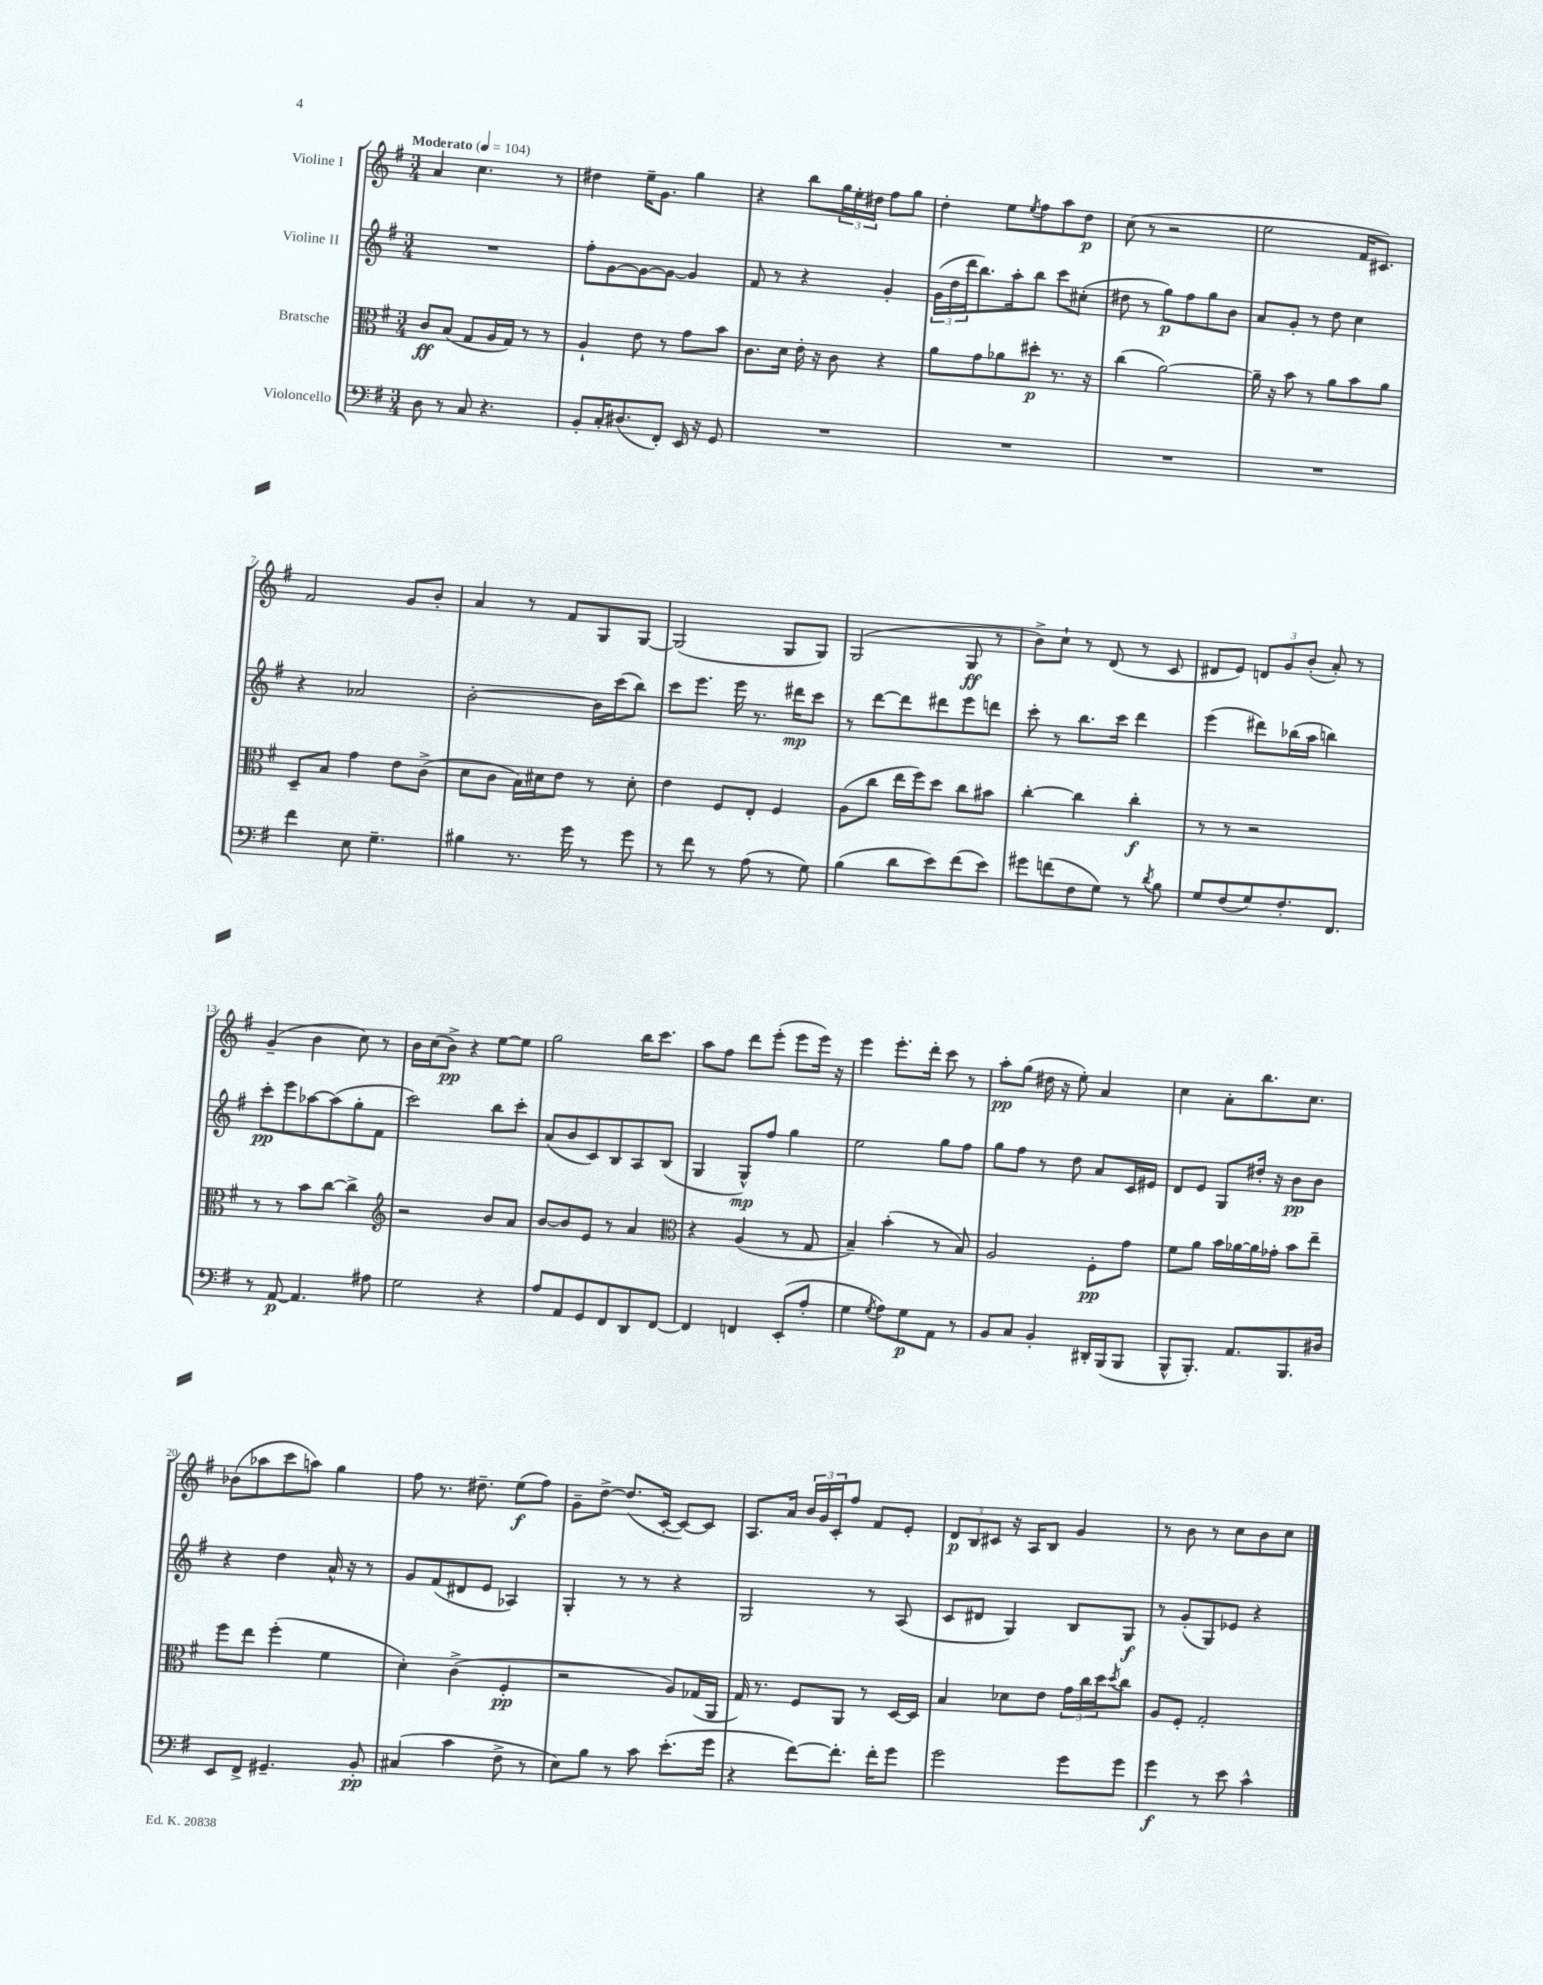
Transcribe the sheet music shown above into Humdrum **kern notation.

**kern	**dynam	**kern	**dynam	**kern	**dynam	**kern	**dynam
*part4	*part4	*part3	*part3	*part2	*part2	*part1	*part1
*staff4	*staff4	*staff3	*staff3	*staff2	*staff2	*staff1	*staff1
*I"Violoncello	*	*I"Bratsche	*	*I"Violine II	*	*I"Violine I	*
*clefF4	*	*clefC3	*	*clefG2	*	*clefG2	*
*k[f#]	*	*k[f#]	*	*k[f#]	*	*k[f#]	*
*M3/4	*	*M3/4	*	*M3/4	*	*M3/4	*
*MM104	*	*MM104	*	*MM104	*	*MM104	*
=1	=1	=1	=1	=1	=1	=1	=1
!	!	!	!	!	!	!LO:TX:a:B:t=Moderato	!
8D\	.	8c/L	ff	2.r	.	4a/	.
8r	.	(8B/J	.	.	.	.	.
8C/	.	8G/L	.	.	.	4.cc\	.
4.r	.	16A/L	.	.	.	.	.
.	.	16G/JJ)	.	.	.	.	.
.	.	8r	.	.	.	.	.
.	.	8r	.	.	.	8r	.
=2	=2	=2	=2	=2	=2	=2	=2
8BB'/L	.	4A`/	.	8ff#'\L	.	4dd#X\	.
16C'/K	.	.	.	[8g\	.	.	.
(8.D#X/	.	.	.	.	.	.	.
.	.	8e\	.	8g\_	.	16ee~\KL	.
.	.	.	.	.	.	8.g\J	.
8FF#'/J)	.	8r	.	8g\J_	.	.	.
16EE/	.	8g\L	.	4g/]	.	4gg\	.
16r	.	.	.	.	.	.	.
8GG/	.	8b\J	.	.	.	.	.
=3	=3	=3	=3	=3	=3	=3	=3
2.r	.	8.c\L	.	8f#/	.	4r	.
.	.	.	.	8r	.	.	.
.	.	16d\Jk	.	.	.	.	.
.	.	16e'\	.	4r	.	8bb\L	.
.	.	16r	.	.	.	.	.
.	.	8c\	.	.	.	24gg\L	.
.	.	.	.	.	.	24ee'\	.
.	.	.	.	.	.	24dd#X\JJ	.
.	.	4r	.	4g'/	.	8ff#\L	.
.	.	.	.	.	.	8gg\J	.
=4	=4	=4	=4	=4	=4	=4	=4
2.r	.	8a\L	.	(24g\LL	.	4dd'\	.
.	.	.	.	24dd\	.	.	.
.	.	.	.	24ddd\J	.	.	.
.	.	8g\	.	8.bb\)	.	.	.
.	.	8a-X\	.	.	.	8ee\L	.
.	.	.	.	16aa'\k	.	.	.
.	.	.	.	.	.	8qee/	.
.	.	8dd#X'\J	p	8bb\J	.	8ff#\	.
.	.	8.r	.	8ccc\L	.	8aa\	.
.	.	.	.	(8cc#X'\J	.	8dd\J	p
.	.	16r	.	.	.	.	.
=5	=5	=5	=5	=5	=5	=5	=5
2.r	.	(4cc\	.	8dd#X\	.	(8cc\	.
.	.	.	.	8r	.	8r	.
.	.	[2a\)	.	8gg\L)	p	2r	.
.	.	.	.	8ff#\	.	.	.
.	.	.	.	8gg\	.	.	.
.	.	.	.	8b\J	.	.	.
=6	=6	=6	=6	=6	=6	=6	=6
2.r	.	16a~\]	.	8a/L	.	2ee\	.
.	.	16r	.	.	.	.	.
.	.	8b\	.	8g'/J	.	.	.
.	.	8r	.	8r	.	.	.
.	.	8a\L	.	8dd\	.	.	.
.	.	8b\	.	4cc\	.	16f#/KL	.
.	.	.	.	.	.	8.c#X/J)	.
.	.	8a\J	.	.	.	.	.
!!LO:LB:g=z
=7	=7	=7	=7	=7	=7	=7	=7
4f#\	.	8D~/L	.	4r	.	2f#/	.
.	.	8B/J	.	.	.	.	.
8E\	.	4g\	.	2a-X/	.	.	.
4.G~\	.	.	.	.	.	.	.
.	.	8e\L	.	.	.	8g/L	.
.	.	(8c^\J	.	.	.	8b'/J	.
=8	=8	=8	=8	=8	=8	=8	=8
4B#X\	.	8d\L	.	[2b'\	.	4a/	.
.	.	8c\J	.	.	.	.	.
8.r	.	16B\LL)	.	.	.	8r	.
.	.	16d#X\J	.	.	.	.	.
.	.	8e\J	.	.	.	8f#/L	.
16g\	.	.	.	.	.	.	.
8r	.	8r	.	16b\LL]	.	8G/	.
.	.	.	.	(16ccc\J	.	.	.
8g\	.	8d#'\	.	8bb\J)	.	[8G/J	.
=9	=9	=9	=9	=9	=9	=9	=9
8r	.	4e\	.	8ccc\L	.	(2G/]	.
8f#\	.	.	.	8.eee\J	.	.	.
8r	.	8F#/L	.	.	.	.	.
.	.	.	.	16eee\	.	.	.
(8A\	.	8E'/J	.	8.r	.	.	.
8r	.	4F#/	.	.	.	8G/L	.
.	.	.	.	16ddd#X\KL	mp	.	.
8G\)	.	.	.	8ccc\J	.	8G/J)	.
=10	=10	=10	=10	=10	=10	=10	=10
(4B\	.	(8A\L	.	8r	.	(2G/	.
.	.	8cc\J	.	[8ddd\L	.	.	.
8d\L	.	16ee\LL	.	8ddd\]	.	.	.
.	.	16ff#\J)	.	.	.	.	.
8e\)	.	8dd\J	.	8ddd#X\	.	.	.
(8f#\	.	8cc\L	.	8eee\	.	8G/	ff
8e\J)	.	8b#X\J	.	8dddn\J	.	8r	.
=11	=11	=11	=11	=11	=11	=11	=11
8g#X\L	.	[4cc'\	.	8ccc'\	.	8b^\L)	.
(8fn\	.	.	.	8r	.	8cc`\J	.
8F#\	.	4cc\]	.	8.bb\L	.	8r	.
8G\J)	.	.	.	.	.	(8d/	.
.	.	.	.	16ccc\Jk	.	.	.
8r	.	4cc'\	f	4ddd\	.	8r	.
8qd/	.	.	.	.	.	.	.
8B\	.	.	.	.	.	8c/	.
=12	=12	=12	=12	=12	=12	=12	=12
8G/L	.	8r	.	(4eee\	.	8d#X/L	.
(8F#/	.	8r	.	.	.	8e/J)	.
8G/)	.	2r	.	8ddd#X\L)	.	12dn/L	.
.	.	.	.	.	.	12g/	.
8.F#'/	.	.	.	(16bb-X\L	.	.	.
.	.	.	.	.	.	(12b'/J	.
.	.	.	.	16aa\JJ	.	.	.
.	.	.	.	4bbn\)	.	8a'/)	.
8.FF#/J	.	.	.	.	.	.	.
.	.	.	.	.	.	8r	.
!!LO:LB:g=z
=13	=13	=13	=13	=13	=13	=13	=13
8r	.	8r	.	8ccc'\L	pp	(4g~/	.
[8AA/	p	8r	.	8eee\	.	.	.
4.AA/]	.	8b\L	.	[8aa-X\	.	4b\	.
.	.	[8cc\J	.	(8aa-\]	.	.	.
.	.	4cc^\]	.	8gg'\	.	8cc\)	.
8A#X\	.	.	.	8f#\J	.	8r	.
=14	=14	=14	=14	=14	=14	=14	=14
*	*	*clefG2	*	*	*	*	*
2G\	.	2r	.	2ccc\)	.	16b\LL	.
.	.	.	.	.	.	(16cc\J	.
.	.	.	.	.	.	8b^\J)	pp
.	.	.	.	.	.	4r	.
4r	.	8b/L	.	8bb\L	.	[8ee\L	.
.	.	8a/J	.	8ccc'\J	.	8ee\J]	.
=15	=15	=15	=15	=15	=15	=15	=15
8A/L	.	[8b/L	.	(8a/L	.	2gg\	.
8AA/	.	8b/]	.	8b/	.	.	.
8GG/	.	8e/J	.	8c/)	.	.	.
8FF#/	.	8r	.	8B/	.	.	.
8DD/	.	4a/	.	8A/	.	16bb\KL	.
.	.	.	.	.	.	8.ccc\J	.
[8FF#/J	.	.	.	(8B/J	.	.	.
=16	=16	=16	=16	=16	=16	=16	=16
*	*	*clefC3	*	*	*	*	*
4FF#/]	.	4r	.	4G/	.	8aa\L	.
.	.	.	.	.	.	8ff#\J	.
4FFn/	.	(4A/	.	8G^^/L)	mp	8ddd\L	.
.	.	.	.	8ff#/J	.	(8eee'\J	.
(8EE'/L	.	8r	.	4gg\	.	8eee\L	.
8A'/J	.	8G/	.	.	.	16eee\Jk)	.
.	.	.	.	.	.	16r	.
=17	=17	=17	=17	=17	=17	=17	=17
4G\	.	4B~/)	.	2ee\	.	4eee\	.
8qG/	.	.	.	.	.	.	.
8A\L)	.	(4b'\	.	.	.	8.eee'\L	.
8G\	p	.	.	.	.	.	.
.	.	.	.	.	.	16ddd'\Jk	.
8AA\J	.	8r	.	8gg\L	.	8ccc\	.
8r	.	8B/)	.	8ff#\J	.	8r	.
=18	=18	=18	=18	=18	=18	=18	=18
8BB/L	.	2A/	.	8gg\L	.	8aa'\L	pp
8C/J	.	.	.	8ff#\J	.	(8gg\J	.
4BB'/	.	.	.	8r	.	16dd#X\	.
.	.	.	.	.	.	16r	.
.	.	.	.	8dd\	.	8ee'\)	.
16DD#X'/LL	.	8F#'\L	pp	8a/L	.	4a/	.
(16BBB/J	.	.	.	.	.	.	.
8BBB/J	.	8g\J	.	16c/L	.	.	.
.	.	.	.	16e#X/JJ	.	.	.
=19	=19	=19	=19	=19	=19	=19	=19
8BBB^^/L	.	8f#\L	.	8d/L	.	4cc\	.
8.BBB'/J)	.	8a\J	.	8e/J	.	.	.
.	.	16b\LL	.	8G/L	.	8a'\L	.
8.AA/L	.	[16a-X\	.	.	.	.	.
.	.	16a-\]	.	16dd#X'/Jk	.	8.bb\	.
.	.	16g-X'\JJ	.	16r	.	.	.
8.BBB/	.	8b\L	.	8b\L	pp	.	.
.	.	.	.	.	.	8.cc\J	.
.	.	8ee~\J	.	8b\J	.	.	.
16D#X/Jk	.	.	.	.	.	.	.
!!LO:LB:g=z
=20	=20	=20	=20	=20	=20	=20	=20
8EE/L	.	8ff#\L	.	4r	.	(8b-X\L	.
8FF#^/J	.	8ee\J	.	.	.	8aa-X\	.
4.GG#X~/	.	(4ff#'\	.	4dd\	.	8ccc\	.
.	.	.	.	.	.	8aan\J)	.
.	.	4f#\	.	16a^^/	.	4gg\	.
.	.	.	.	16r	.	.	.
8BB'/	pp	.	.	8r	.	.	.
=21	=21	=21	=21	=21	=21	=21	=21
(4C#X/	.	4d'\)	.	8g/L	.	8ff#\	.
.	.	.	.	(8f#/	.	8.r	.
4c\	.	(4c^\	.	8d#X/	.	.	.
.	.	.	.	.	.	8.dd#X~\	.
.	.	.	.	8e/J	.	.	.
8F#^\	.	4F#'/	pp	4A-X/)	.	(8ee\L	f
8r	.	.	.	.	.	8ff#\J)	.
=22	=22	=22	=22	=22	=22	=22	=22
8E\L)	.	2r	.	4G'/	.	8g~\L	.
8B\J	.	.	.	.	.	[8dd^\J	.
8r	.	.	.	8r	.	(8.dd/L]	.
8c\	.	.	.	8r	.	.	.
.	.	.	.	.	.	[16c'/Jk	.
(8.e'\L	.	8A/L)	.	4r	.	8c/L_)	.
.	.	(16G-X/L	.	.	.	8c/J]	.
16g\Jk	.	16AA/JJ	.	.	.	.	.
=23	=23	=23	=23	=23	=23	=23	=23
4r	.	16G/)	.	2G/	.	8.A/L	.
.	.	8.r	.	.	.	.	.
.	.	.	.	.	.	16a/Jk	.
[8f#\L)	.	8F#/L	.	.	.	24b/LL	.
.	.	.	.	.	.	24g/	.
.	.	.	.	.	.	24c'/J	.
8.f#'\J]	.	8AA/J	.	.	.	8ff#/J	.
.	.	8r	.	8r	.	8f#/L	.
16f#'\KL	.	.	.	.	.	.	.
8g\J	.	[16D/LL	.	(8A/	.	8e'/J	.
.	.	16D/JJ]	.	.	.	.	.
=24	=24	=24	=24	=24	=24	=24	=24
2g\	.	4B/	.	8c/L	.	12d/L	p
.	.	.	.	.	.	12B/	.
.	.	.	.	8d#X/J	.	.	.
.	.	.	.	.	.	12c#X/J	.
.	.	8d-X\L	.	4G/)	.	16r	.
.	.	.	.	.	.	16A/KL	.
.	.	8e\J	.	.	.	8B/J	.
8g\L	.	24g\LL	.	8B/L	.	4g/	.
.	.	24cc\	.	.	.	.	.
.	.	24dd\J	.	.	.	.	.
.	.	8qdd/	.	.	.	.	.
8g\J	.	8cc\J	.	8G/J	f	.	.
=25	=25	=25	=25	=25	=25	=25	=25
4g\	f	8A/L	.	8r	.	8r	.
.	.	8F#'/J	.	(8g'/L	.	8b\	.
8r	.	2G'/	.	8G/)	.	8r	.
8e\	.	.	.	8e-X/J	.	8cc\L	.
4c^^\	.	.	.	4r	.	8b\	.
.	.	.	.	.	.	8cc\J	.
==	==	==	==	==	==	==	==
*-	*-	*-	*-	*-	*-	*-	*-
